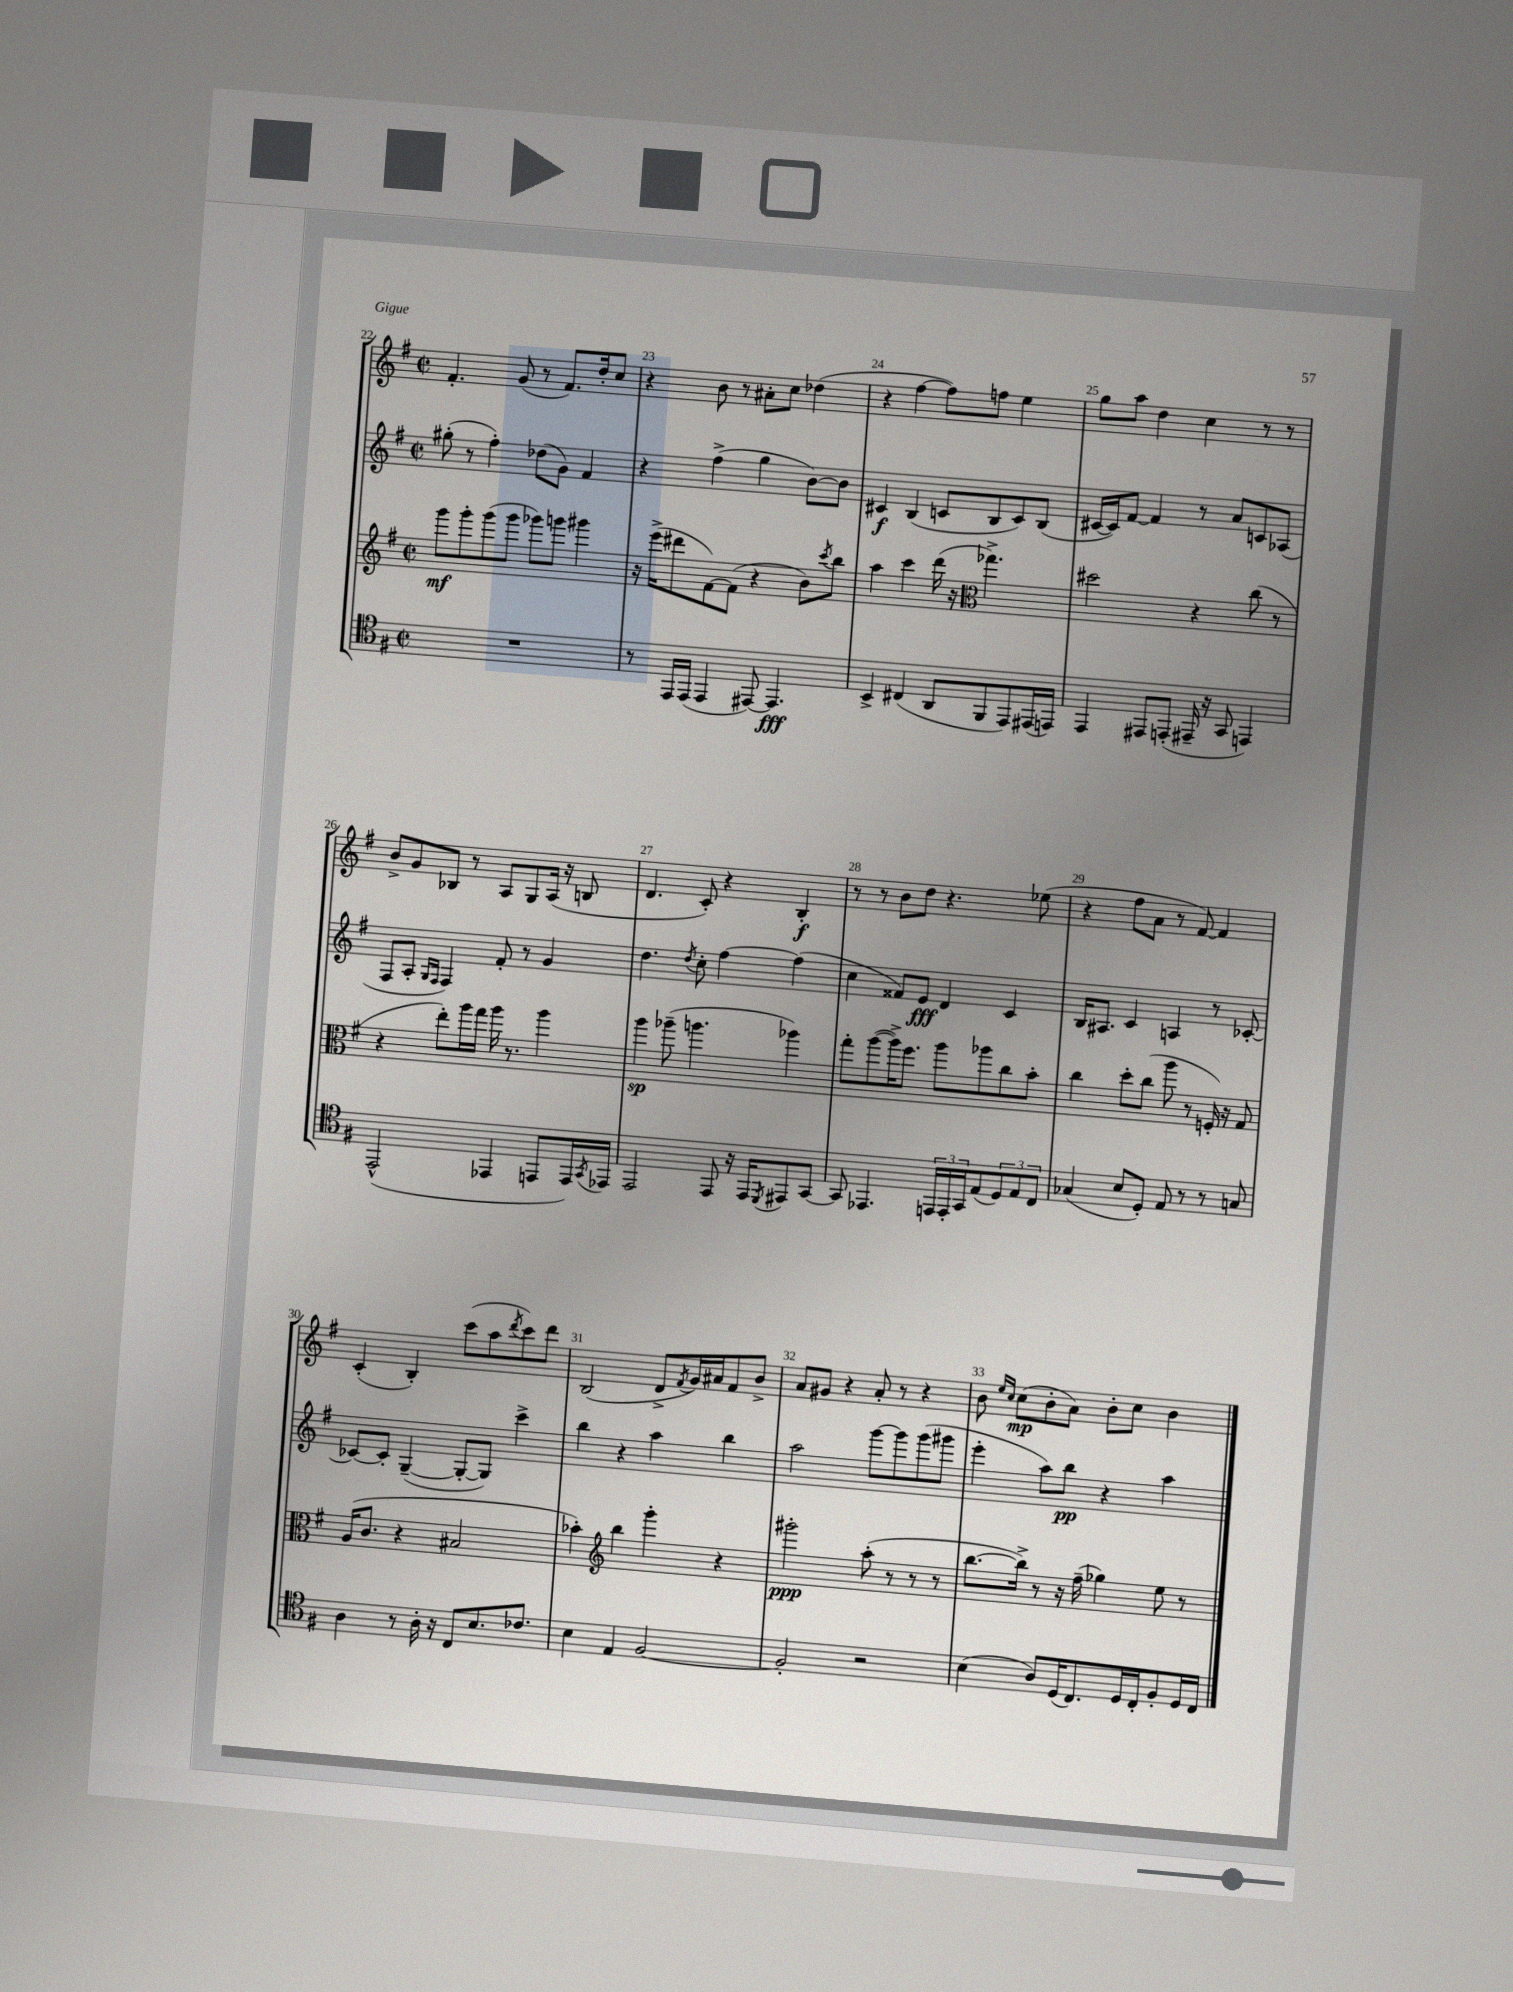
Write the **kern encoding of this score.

**kern	**dynam	**kern	**dynam	**kern	**dynam	**kern	**dynam
*part4	*part4	*part3	*part3	*part2	*part2	*part1	*part1
*staff4	*staff4	*staff3	*staff3	*staff2	*staff2	*staff1	*staff1
*clefC4	*	*clefG2	*	*clefG2	*	*clefG2	*
*k[f#]	*	*k[f#]	*	*k[f#]	*	*k[f#]	*
*M2/2	*	*M2/2	*	*M2/2	*	*M2/2	*
*met(c|)	*	*met(c|)	*	*met(c|)	*	*met(c|)	*
=22	=22	=22	=22	=22	=22	=22	=22
1r	.	8ggg\L	mf	(8gg#X'\	.	4.f#'/	.
.	.	8ggg'\	.	8r	.	.	.
.	.	(8ggg\	.	4ff#'\)	.	.	.
.	.	8ggg\J	.	.	.	(8g/	.
.	.	8ggg-X\L)	.	(8dd-X\L	.	8r	.
.	.	8gggn\J	.	8g\J)	.	8.f#/L)	.
.	.	4ggg#X\	.	4f#/	.	.	.
.	.	.	.	.	.	16dd'/k	.
.	.	.	.	.	.	8cc/J	.
=23	=23	=23	=23	=23	=23	=23	=23
8r	.	16r	.	4r	.	4r	.
.	.	(16eee^\KL	.	.	.	.	.
16EE/LL	.	8ddd#X\	.	.	.	.	.
(16EE/JJ	.	.	.	.	.	.	.
4EE/	.	[8f#\)	.	(4ff#^\	.	8b\	.
.	.	(8f#\J]	.	.	.	8r	.
[8EE#X/)	.	4r	.	4gg\	.	8a#X'\L	.
4.EE#/]	fff	.	.	.	.	8cc\J	.
.	.	8b\L)	.	[8b\L)	.	(4dd-X\	.
.	.	8qccc/	.	.	.	.	.
.	.	8bb\J	.	8b\J]	.	.	.
=24	=24	=24	=24	=24	=24	=24	=24
4BB^/	.	4aa\	.	4c#X/	f	4r	.
(4C#X/	.	4ccc\	.	(4B/	.	[4ff#\	.
8AA/L	.	(16ddd\	.	8cn/L	.	8ff#\L])	.
.	.	16r	.	.	.	.	.
*	*	*clefC3	*	*	*	*	*
8FF#/	.	4.gg-X^\)	.	8B/	.	8ffn\J	.
8EE/)	.	.	.	8c/)	.	4ee\	.
(16EE#X/L	.	.	.	(8B/J	.	.	.
16EEn/JJ)	.	.	.	.	.	.	.
=25	=25	=25	=25	=25	=25	=25	=25
4EE/	.	2dd#X\	.	[16c#X/LL	.	8gg\L	.
.	.	.	.	16c#/J])	.	.	.
.	.	.	.	[8f#/J	.	8aa\J	.
8EE#X/L	.	.	.	4f#/]	.	4dd\	.
(8EEn'/J	.	.	.	.	.	.	.
16EE#X~/	.	4r	.	8r	.	4cc\	.
16r	.	.	.	.	.	.	.
8GG/	.	.	.	8a/L	.	.	.
4EEn/)	.	(8cc\	.	8cn/	.	8r	.
.	.	8r	.	(8A-X/J	.	8r	.
!!LO:LB:g=z
=26	=26	=26	=26	=26	=26	=26	=26
(2EE^^/	.	4r	.	8F#/L	.	8b^/L	.
.	.	.	.	8A'/J	.	8g/	.
.	.	.	.	16qqG/LL	.	.	.
.	.	.	.	16qqF#/JJ	.	.	.
.	.	8ee'\L)	.	4F#/)	.	8B-X/J	.
.	.	16aa\L	.	.	.	8r	.
.	.	16gg\JJ	.	.	.	.	.
4EE-X/	.	16aa\	.	8f#'/	.	8A/L	.
.	.	8.r	.	.	.	.	.
.	.	.	.	8r	.	8G/	.
8EEn/L	.	4aa\	.	4g/	.	(16A/Jk	.
.	.	.	.	.	.	16r	.
16EE/L)	.	.	.	.	.	8Bn/	.
8qGG/	.	.	.	.	.	.	.
16EE-X/JJ	.	.	.	.	.	.	.
=27	=27	=27	=27	=27	=27	=27	=27
2EE/	.	4aa\	sp	4.dd\	.	4.d/	.
.	.	(8aa-X~\	.	.	.	.	.
.	.	.	.	8qdd/	.	.	.
.	.	4.aan\	.	8cc'\	.	8c'/)	.
8EE/	.	.	.	[4ff#\	.	4r	.
16r	.	.	.	.	.	.	.
16EE/KL	.	.	.	.	.	.	.
8qDD/	.	.	.	.	.	.	.
8EE#X/	.	4aa-X\)	.	(4ff#\]	.	4B'/	f
[8GG/J	.	.	.	.	.	.	.
=28	=28	=28	=28	=28	=28	=28	=28
8GG/]	.	8gg'\L	.	4cc\	.	8r	.
4.EE-X/	.	([8aa\	.	.	.	8r	.
.	.	16aa^\K])	.	8f##X/L)	.	8b\L	.
.	.	8.ff#\J	.	.	.	.	.
.	.	.	.	8e/J	fff	8dd\J	.
24EEn/LL	.	8aa\L	.	4d/	.	4.r	.
24EE'/	.	.	.	.	.	.	.
24GG/J	.	.	.	.	.	.	.
(8E/	.	8aa-X\	.	.	.	.	.
12D/)	.	8cc\	.	4c/	.	.	.
12E/	.	.	.	.	.	.	.
.	.	8b'\J	.	.	.	(8ee-X\	.
12C/J	.	.	.	.	.	.	.
=29	=29	=29	=29	=29	=29	=29	=29
(4G-X/	.	4cc\	.	16B/KL	.	4r	.
.	.	.	.	8.A#X/J	.	.	.
8B/L	.	8dd'\L	.	4c/	.	8ff#\L	.
8D'/J)	.	(8cc\J	.	.	.	8a\J	.
8E/	.	8aa\	.	4An/	.	8r	.
8r	.	8r	.	.	.	[8f#/)	.
8r	.	16Fn'/)	.	8r	.	4f#/]	.
.	.	16r	.	.	.	.	.
8Gn/	.	8G/	.	[8c-X'/	.	.	.
!!LO:LB:g=z
=30	=30	=30	=30	=30	=30	=30	=30
4A\	.	(16A/KL	.	8c-X/L_	.	(4c'/	.
.	.	8.c/J	.	.	.	.	.
.	.	.	.	8c-'/J]	.	.	.
8r	.	4r	.	([4G~/	.	4B'/)	.
16A'\	.	.	.	.	.	.	.
16r	.	.	.	.	.	.	.
8C/L	.	2B#X/	.	8G'/L_	.	(8ccc\L	.
8.B/	.	.	.	8G/J])	.	8aa\	.
.	.	.	.	.	.	8qddd/	.
.	.	.	.	4ccc^\	.	8ccc\)	.
8.c-X/J	.	.	.	.	.	.	.
.	.	.	.	.	.	8ddd\J	.
=31	=31	=31	=31	=31	=31	=31	=31
4B\	.	4b-X'\)	.	4bb\	.	(2B/	.
*	*	*clefG2	*	*	*	*	*
4E/	.	4bb\	.	4r	.	.	.
[2F#/	.	4ggg'\	.	4aa\	.	8d^/L	.
.	.	.	.	.	.	8qf#/	.
.	.	.	.	.	.	16g/L)	.
.	.	.	.	.	.	16a#X/J	.
.	.	4r	.	4bb\	.	8f#/	.
.	.	.	.	.	.	8b^/J	.
=32	=32	=32	=32	=32	=32	=32	=32
2F#'/]	.	2ggg#X'\	ppp	2aa\	.	8a/L	.
.	.	.	.	.	.	8g#X/J	.
.	.	.	.	.	.	4r	.
2r	.	(8aa'\	.	[8ggg\L	.	8a'/	.
.	.	8r	.	8ggg\]	.	8r	.
.	.	8r	.	(8ggg\	.	4r	.
.	.	8r	.	8ggg#X\J	.	.	.
=33	=33	=33	=33	=33	=33	=33	=33
(4B\	.	[8.bb\L	.	4eee'\	.	8b\	.
.	.	.	.	.	.	16qqee/LL	.
.	.	.	.	.	.	16qqcc/JJ	.
.	.	.	.	.	.	(8cc\L	mp
.	.	16bb^\Jk])	.	.	.	.	.
8A/L)	.	8r	.	8aa\L)	.	8b'\	.
(16D/K	.	16r	.	8bb\J	pp	8a\J)	.
8.C/)	.	(16ff#~\	.	.	.	.	.
.	.	4gg-X\)	.	4r	.	8b'\L	.
16D/L	.	.	.	.	.	8cc\J	.
16C'/J	.	.	.	.	.	.	.
8F#'/	.	8ee\	.	4aa\	.	4b\	.
16D/L	.	8r	.	.	.	.	.
16C/JJ	.	.	.	.	.	.	.
==	==	==	==	==	==	==	==
*-	*-	*-	*-	*-	*-	*-	*-
